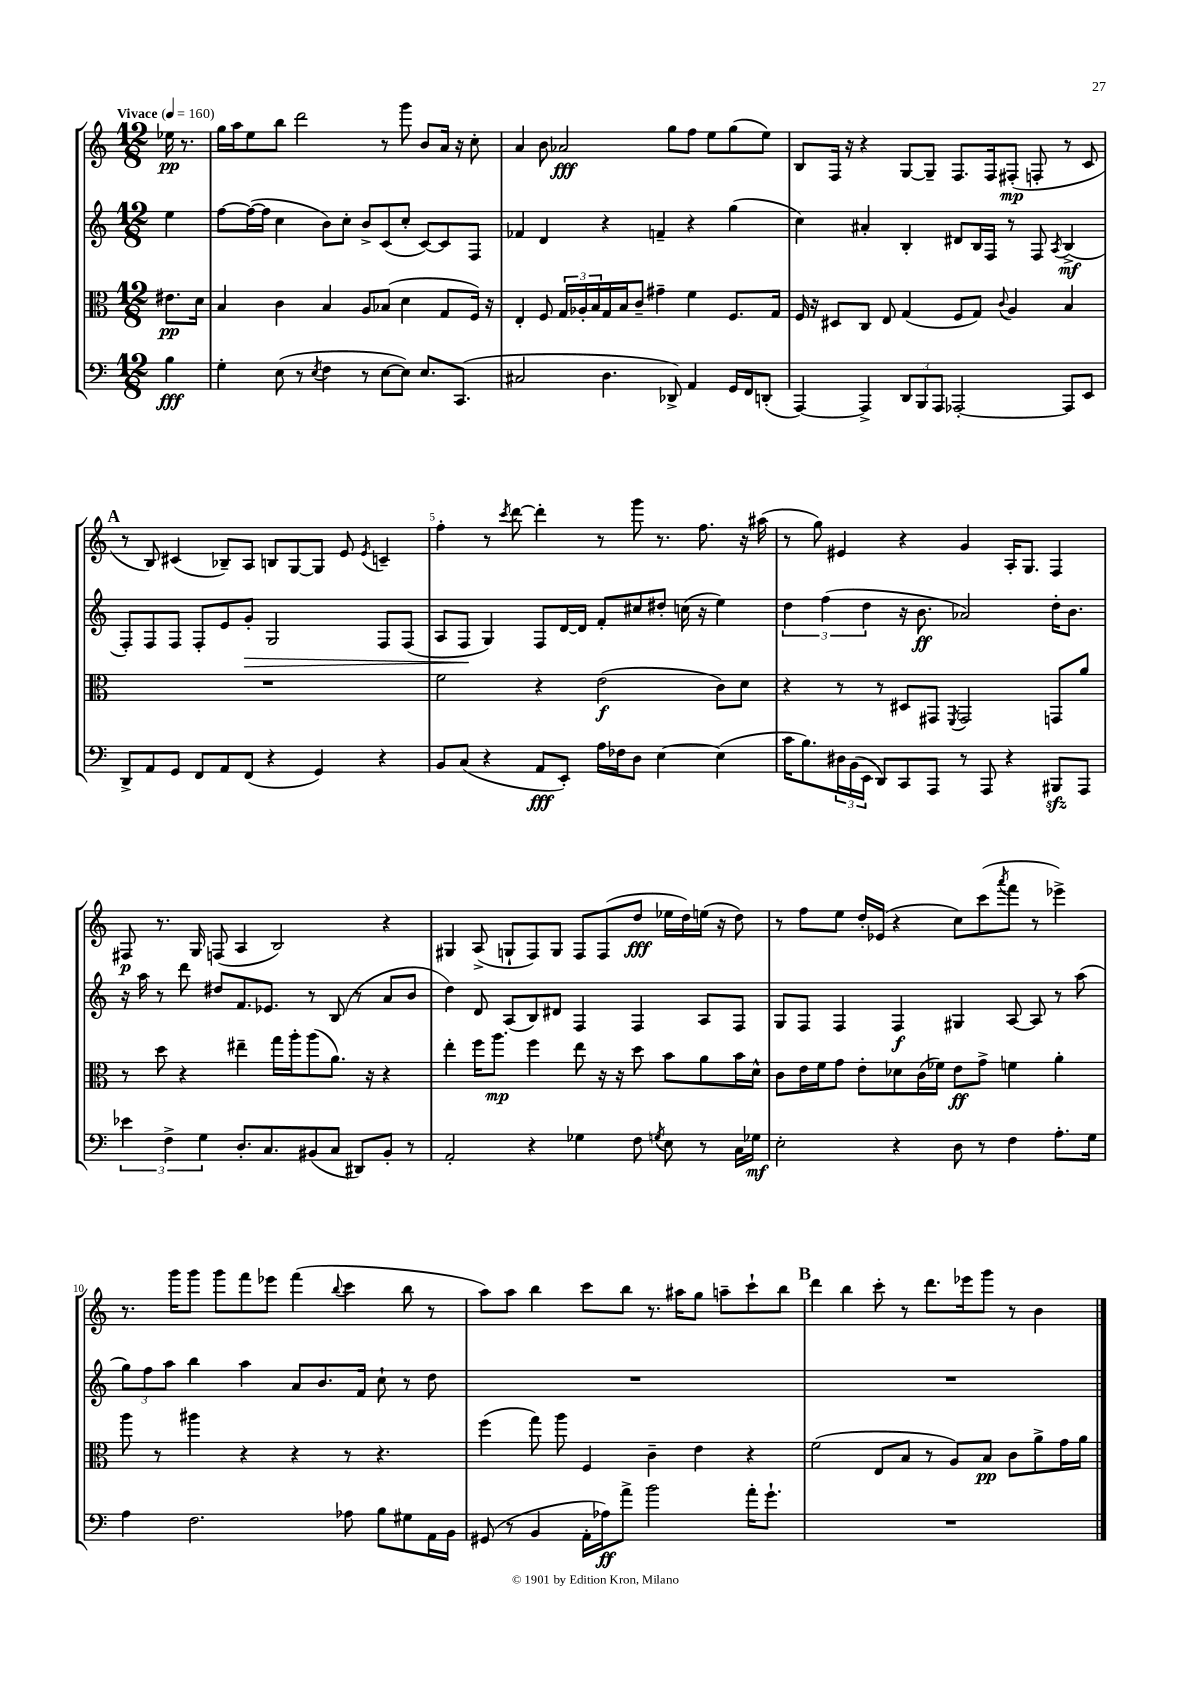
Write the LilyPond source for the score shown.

<<
\new StaffGroup <<
\new Staff = "s0" {
    \clef treble \key c \major \numericTimeSignature \time 12/8 \partial 4 \tempo "Vivace" 4 = 160
    ees''16\pp r8. |
    g''16 a''16 e''8 b''8 d'''2 r8 g'''8 b'8 a'16 r16 c''8-. |
    a'4 b'8 aes'2\fff g''8 f''8 e''8 g''8( e''8) |
    b8 f16 r16 r4 g8~ g8-- f8. f16 fis8-.\mp( f8-. r8 c'8 |
    \mark \markup { \bold "A" } r8 b8) cis'4( bes8--) a8 b8 g8~ g8 e'8 \acciaccatura { e'8 } c'4-- |
    f''4-. r8 \acciaccatura { c'''8 } d'''8~ d'''4-. r8 g'''8 r8. f''8. r16 ais''16( |
    r8 g''8) eis'4 r4 g'4 a16-. g8. f4 |
    fis8\p r8. g16 f8( a4 b2) r4 |
    gis4 a8->( g8-! f8) g8 f8 f8( d''8\fff ees''16 d''16) e''16( r16 d''8) |
    r8 f''8 e''8 d''16-. ees'16( r4 c''8) c'''8( \acciaccatura { a'''8 } f'''8 r8 ees'''4->) |
    r8. g'''16 g'''8 g'''8 f'''8 ees'''8 f'''4( \appoggiatura { b''8 } c'''4 b''8 r8 |
    a''8) a''8 b''4 c'''8 b''8 r8. ais''16 g''8 a''8-- c'''8-! b''8 |
    \mark \markup { \bold "B" } d'''4 b''4 c'''8-. r8 d'''8. ees'''16 g'''8 r8 b'4 \bar "|." |
}
\new Staff = "s1" {
    \clef treble \key c \major \numericTimeSignature \time 12/8 \partial 4
    e''4 |
    f''8~ f''16~( f''16 c''4 b'8) c''8-. b'8-> c'8( c''8-. c'8~) c'8 f8 |
    fes'4 d'4 r4 f'4-- r4 g''4( |
    c''4) ais'4-. b4-. dis'8 b16 f16 r8 f8 \acciaccatura { a8 } b4->\mf( |
    \mark \markup { \bold "A" } f8-.) f8 f8 f8-. e'8 g'8-.\> g2 f8 f8( |
    a8 f8\! g4) f8 d'16~ d'16 f'8-. cis''8 dis''8-. c''16( r16 e''4) |
    \tuplet 3/2 { d''4 f''4( d''4 } r16 b'8.\ff aes'2) d''16-. b'8. |
    r16 a''16 r8 d'''8 dis''8 f'8. ees'8. r8 b8( r8 a'8 b'8 |
    d''4) d'8 a8( b8) dis'8 f4 f4 a8 f8 |
    g8 f8 f4 f4\f gis4 a8~ a8 r8 a''8( |
    \tuplet 3/2 { g''8) f''8 a''8 } b''4 a''4 a'8 b'8. f'16 c''8-! r8 d''8 |
    R1. |
    \mark \markup { \bold "B" } R1. \bar "|." |
}
\new Staff = "s2" {
    \clef alto \key c \major \numericTimeSignature \time 12/8 \partial 4
    eis'8.\pp d'16 |
    b4 c'4 b4 a8 bes8( d'4 g8 f16) r16 |
    e4-. f8 \tuplet 3/2 { g16 aes16-. b16 } g16 b16 c'8-- gis'4-- f'4 f8. g16 |
    f16 r16 dis8 c8 e8 g4( f8 g8) \appoggiatura { c'8 } a4 b4 |
    \mark \markup { \bold "A" } R1. |
    f'2 r4 e'2\f( c'8) d'8 |
    r4 r8 r8 dis8 gis,8 \acciaccatura { f,8 } gis,2 g,8 a'8 |
    r8 d''8 r4 eis''4-- g''16 a''16-. a''8( a'8.) r16 r4 |
    e''4-. f''16 a''8.\mp f''4 e''8 r16 r16 d''8 b'8 a'8 b'16 d'16-^ |
    c'8 e'16 f'16 g'8 e'8-. des'8 c'16( fes'16) e'8\ff g'8-> f'4 a'4-. |
    a''8 r8 ais''4 r4 r4 r8 r4. |
    f''4( g''8) a''8 f4 c'4-- e'4 r4 |
    \mark \markup { \bold "B" } f'2( e8 b8 r8 a8) b8\pp c'8 a'8-> g'16 a'16 \bar "|." |
}
\new Staff = "s3" {
    \clef bass \key c \major \numericTimeSignature \time 12/8 \partial 4
    b4\fff |
    g4-. e8( r8 \acciaccatura { e8 } f4 r8 e8~ e8) e8. c,8.( |
    cis2 d4. des,8->) a,4 g,16 f,16 d,8-.( |
    a,,4~) a,,4-> \tuplet 3/2 { d,8 b,,8 a,,8 } aes,,2~-. aes,,8 e,8 |
    \mark \markup { \bold "A" } d,8-> a,8 g,8 f,8 a,8 f,8( r4 g,4) r4 |
    b,8 c8( r4 a,8\fff e,8-.) a16 fes16 d8 e4~ e4( |
    c'16 b8.) \tuplet 3/2 { dis16 b,16( e,16 } d,8) c,8 a,,8 r8 a,,8 r4 bis,,8\sfz a,,8 |
    \tuplet 3/2 { ees'4 f4-> g4 } d8.-. c8. bis,8( c8 dis,8) bis,8-. r8 |
    a,2-. r4 ges4 f8 \acciaccatura { g8 } e8 r8 c16 ges16\mf |
    e2-. r4 d8 r8 f4 a8.-. g16 |
    a4 f2. aes8 b8 gis8 a,16 b,16 |
    gis,8( r8 b,4 a,16-. aes16\ff) a'8-> b'2 a'16-. g'8.-! |
    \mark \markup { \bold "B" } R1. \bar "|." |
}
>>
>>
\layout { \context { \Score \override BarNumber.break-visibility = ##(#f #t #t) barNumberVisibility = #(every-nth-bar-number-visible 5) } }
